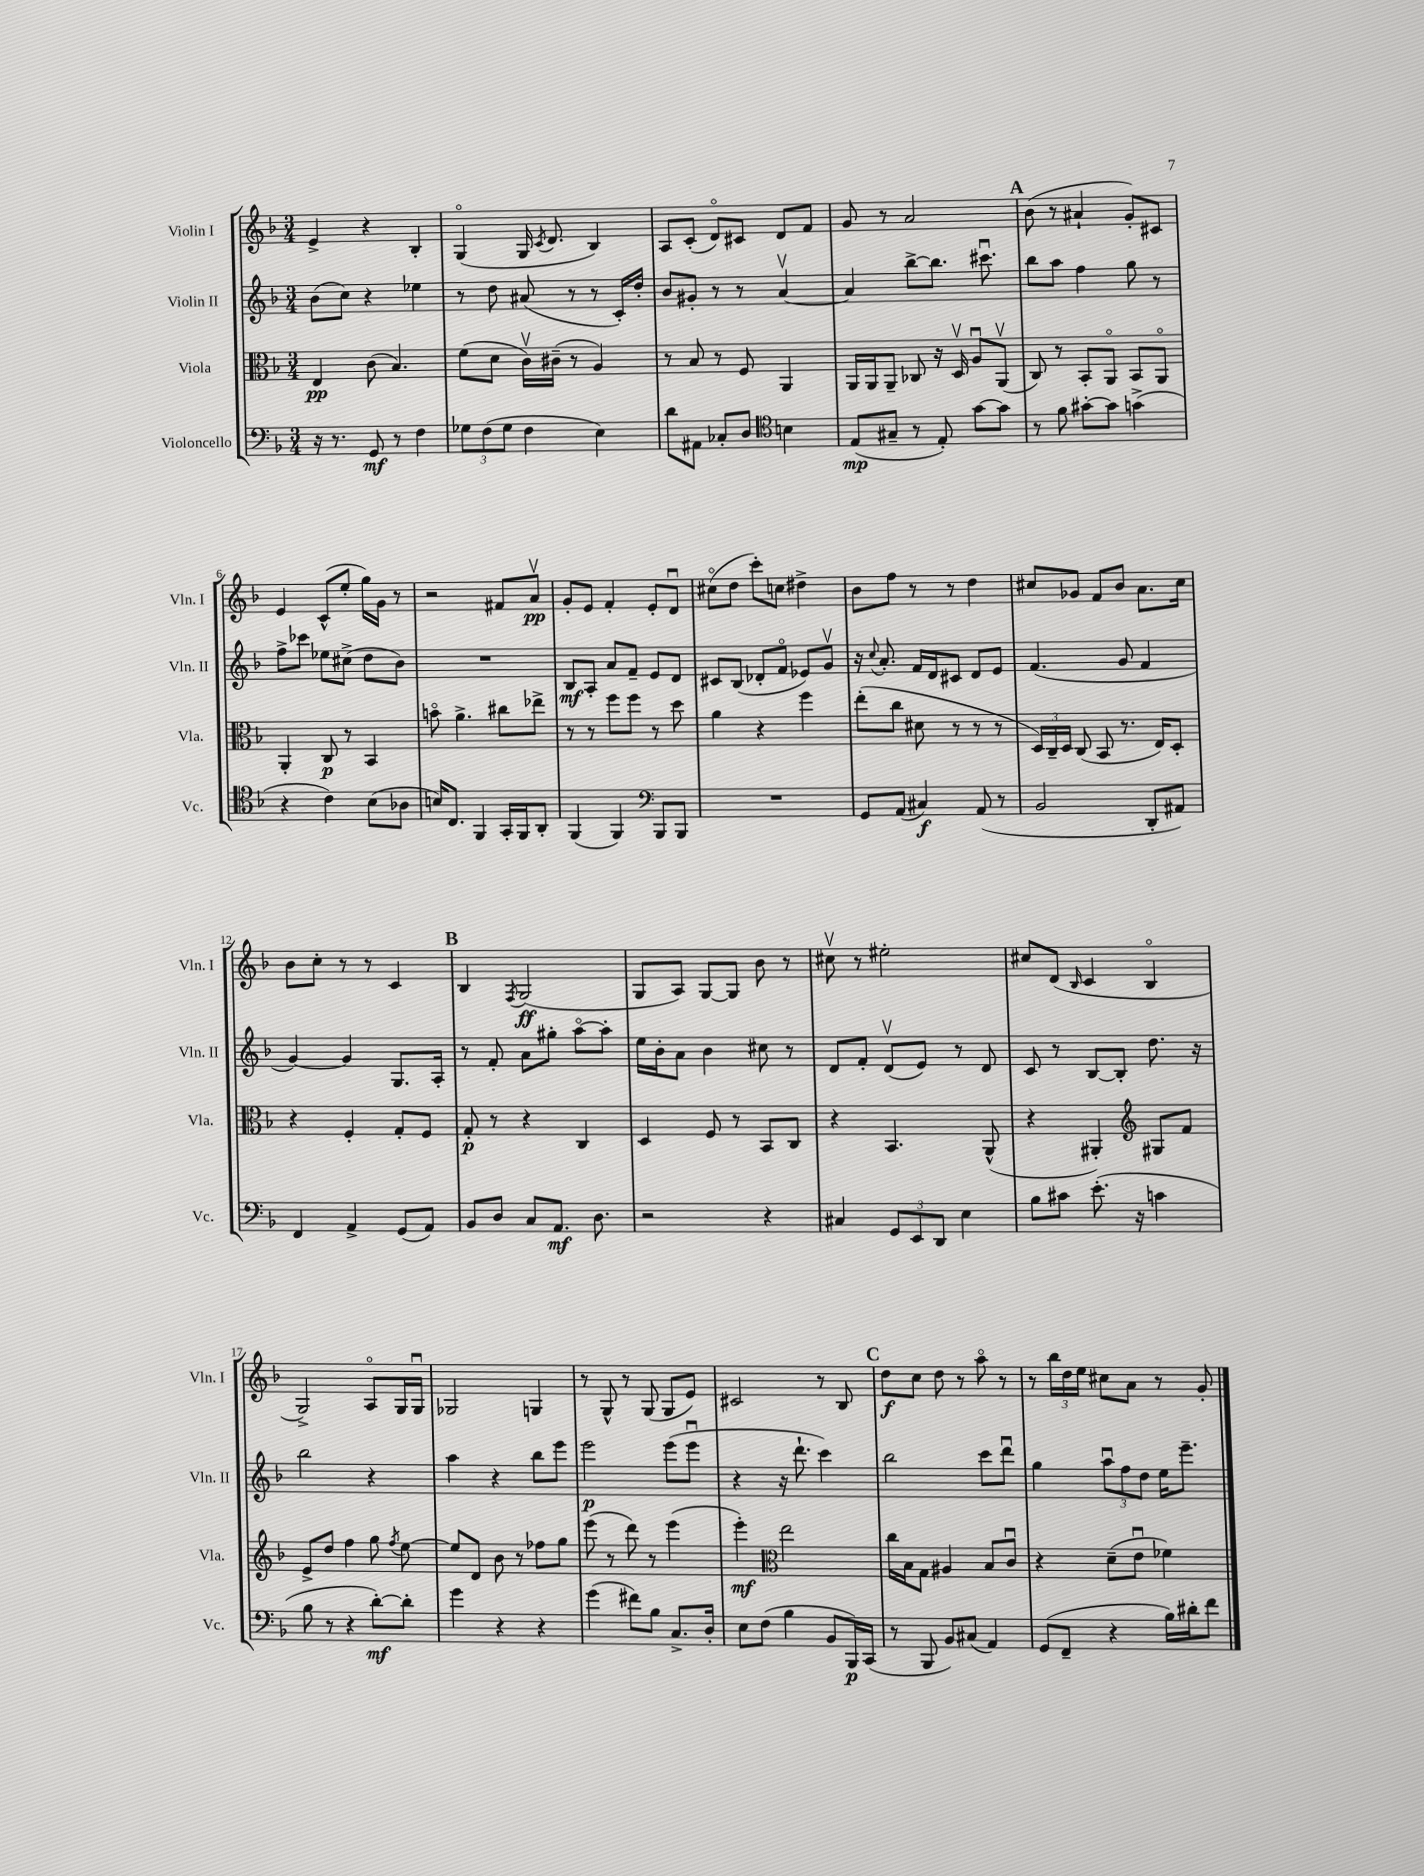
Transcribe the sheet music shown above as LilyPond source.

<<
\new StaffGroup <<
\new Staff = "s0" \with { instrumentName = "Violin I" shortInstrumentName = "Vln. I" } {
    \clef treble \key f \major \numericTimeSignature \time 3/4
    \autoBeamOff e'4-> r4 bes4-. |
    g4\flageolet( g16 \acciaccatura { c'8 } d'8. bes4) |
    a8[ c'8]-.( d'8[\flageolet) cis'8] d'8[ f'8] |
    g'8 r8 a'2 |
    \mark \markup { \bold "A" } bes'8( r8 ais'4-! g'8[-.) cis'8] |
    e'4 c'8[-^( e''8]-. g''16[) g'16] r8 |
    r2 fis'8[ a'8]\upbow\pp |
    g'8[-. e'8] f'4-. e'8[-. d'8]\downbow |
    cis''8[\flageolet( d''8] c'''8[-.) c''8] dis''4-> |
    bes'8[ f''8] r8 r8 d''4 |
    cis''8[ ges'8] f'8[ bes'8] a'8.[ cis''16] |
    bes'8[ c''8]-. r8 r8 c'4 |
    \mark \markup { \bold "B" } bes4 \acciaccatura { f8 } g2\ff( |
    g8[ a8]) g8[~ g8] bes'8 r8 |
    cis''8\upbow r8 eis''2-. |
    cis''8[ d'8]( \grace { bes16 } c'4 bes4\flageolet |
    g2->) a8[\flageolet g16 g16]\downbow |
    ges2 g4 |
    r8 g8-^ r8 g8( g8[ e'8]) |
    cis'2 r8 bes8 |
    \mark \markup { \bold "C" } d''8[\f c''8] d''8 r8 a''8\flageolet r8 |
    r8 \tuplet 3/2 { bes''16[ d''16 e''16] } cis''8[ a'8] r8 g'8-. \bar "|." |
}
\new Staff = "s1" \with { instrumentName = "Violin II" shortInstrumentName = "Vln. II" } {
    \clef treble \key f \major \numericTimeSignature \time 3/4
    \autoBeamOff bes'8[( c''8]) r4 ees''4 |
    r8 d''8 ais'8( r8 r8 c'16[-.) d''16]-. |
    bes'8[ gis'8]-. r8 r8 a'4~\upbow |
    a'4 bes''8[~-> bes''8.] cis'''8.\downbow |
    \mark \markup { \bold "A" } bes''8[ a''8] f''4 g''8 r8 |
    f''8[-> ces'''8] ees''8[ cis''8]->( d''8[ bes'8]) |
    R2. |
    bes8[\mf a8]-. a'8[ f'8]-- e'8[ d'8] |
    cis'8[ bes8]( des'8[-. f'8]\flageolet ees'8[) g'8]\upbow |
    r16 \appoggiatura { c''8 } a'8.-. f'16[ d'16 cis'8] d'8[ e'8] |
    f'4.( g'8 f'4 |
    g'4~) g'4 g8.[ a16]-. |
    \mark \markup { \bold "B" } r8 f'8-. a'8[ gis''8]-. a''8[~\flageolet a''8]-. |
    e''16[ bes'16-. a'8] bes'4 cis''8 r8 |
    d'8[ f'8]-. d'8[\upbow( e'8]) r8 d'8 |
    c'8 r8 bes8[~ bes8]-. d''8. r16 |
    bes''2 r4 |
    a''4 r4 bes''8[ e'''8] |
    e'''2\p e'''8[( e'''8]\downbow |
    r4 r16 d'''8.-! c'''4) |
    \mark \markup { \bold "C" } bes''2 c'''8[ d'''8]\downbow |
    g''4 \tuplet 3/2 { a''8[\downbow f''8 d''8] } e''16[ e'''8.]-- \bar "|." |
}
\new Staff = "s2" \with { instrumentName = "Viola" shortInstrumentName = "Vla." } {
    \clef alto \key f \major \numericTimeSignature \time 3/4
    \autoBeamOff e4\pp c'8( bes4.) |
    f'8[( d'8] c'16[\upbow) cis'16]--( r8 a4) |
    r8 bes8 r8 f8 a,4 |
    a,16[ a,16 a,8]-- ces8 r16 d16\upbow a8[\downbow a,8]\upbow( |
    \mark \markup { \bold "A" } c8) r8 bes,8[-. a,8]\flageolet bes,8[ a,8]\flageolet |
    a,4-. c8\p r8 bes,4 |
    b'8\flageolet a'4.-> cis''8[ ees''8]-> |
    r8 r8 f''8[ f''8] r8 d''8 |
    a'4 r4 f''4 |
    e''8[-.( c''8] dis'8 r8 r8 r8 |
    \tuplet 3/2 { d16[) c16-- d16] } c8( bes,8 r8. e16[) d8]-. |
    r4 f4-. g8[-. f8] |
    \mark \markup { \bold "B" } g8-.\p r8 r4 c4 |
    d4 f8 r8 bes,8[ c8] |
    r4 bes,4. a,8-^( |
    r4 ais,4-.) \clef treble gis8[ f'8] |
    e'8[-> d''8] f''4 g''8 \acciaccatura { f''8 } e''8~ |
    e''8[ d'8] bes'8 r8 fes''8[ g''8] |
    e'''8( r8 d'''8) r8 e'''4( |
    e'''4-.\mf) \clef alto e''2 |
    \mark \markup { \bold "C" } c''16[ bes16 g8] ais4 bes8[ c'8]\downbow |
    r4 d'8[--( e'8]\downbow fes'4) \bar "|." |
}
\new Staff = "s3" \with { instrumentName = "Violoncello" shortInstrumentName = "Vc." } {
    \clef bass \key f \major \numericTimeSignature \time 3/4
    \autoBeamOff r16 r8. g,8\mf r8 f4 |
    \tuplet 3/2 { ges8[ f8( ges8] } f4 e4) |
    d'8[ ais,8] ces8[-. d8] \clef tenor b4 |
    e8[\mp( gis8]-- r8 e8-.) g'8[~ g'8] |
    \mark \markup { \bold "A" } r8 f'8 gis'8[~-. gis'8] g'4->( |
    r4 c'4) bes8[( aes8] |
    b16[) c8.] f,4 g,16[-. f,16 a,8]-. |
    f,4( f,4) \clef bass bes,,8[ bes,,8] |
    R2. |
    g,8[ a,8]( cis4\f) a,8( r8 |
    bes,2 d,8[-. ais,8]) |
    f,4 a,4-> g,8[( a,8]) |
    \mark \markup { \bold "B" } bes,8[ d8] c8[ a,8.]\mf d8. |
    r2 r4 |
    cis4 \tuplet 3/2 { g,8[ e,8 d,8] } e4 |
    bes8[ cis'8] e'8.-.( r16 c'4 |
    bes8 r8 r4 d'8[~-.\mf) d'8]-. |
    g'4 r4 r4 |
    g'4( fis'8[) bes8] c8.[-> d16]-. |
    e8[ f8]( bes4 bes,8[ bes,,16\p) c,16]( |
    \mark \markup { \bold "C" } r8 bes,,8 bes,8[) cis8]( a,4) |
    g,8[( f,8]-- r4 bes16[) dis'16-. f'8] \bar "|." |
}
>>
>>
